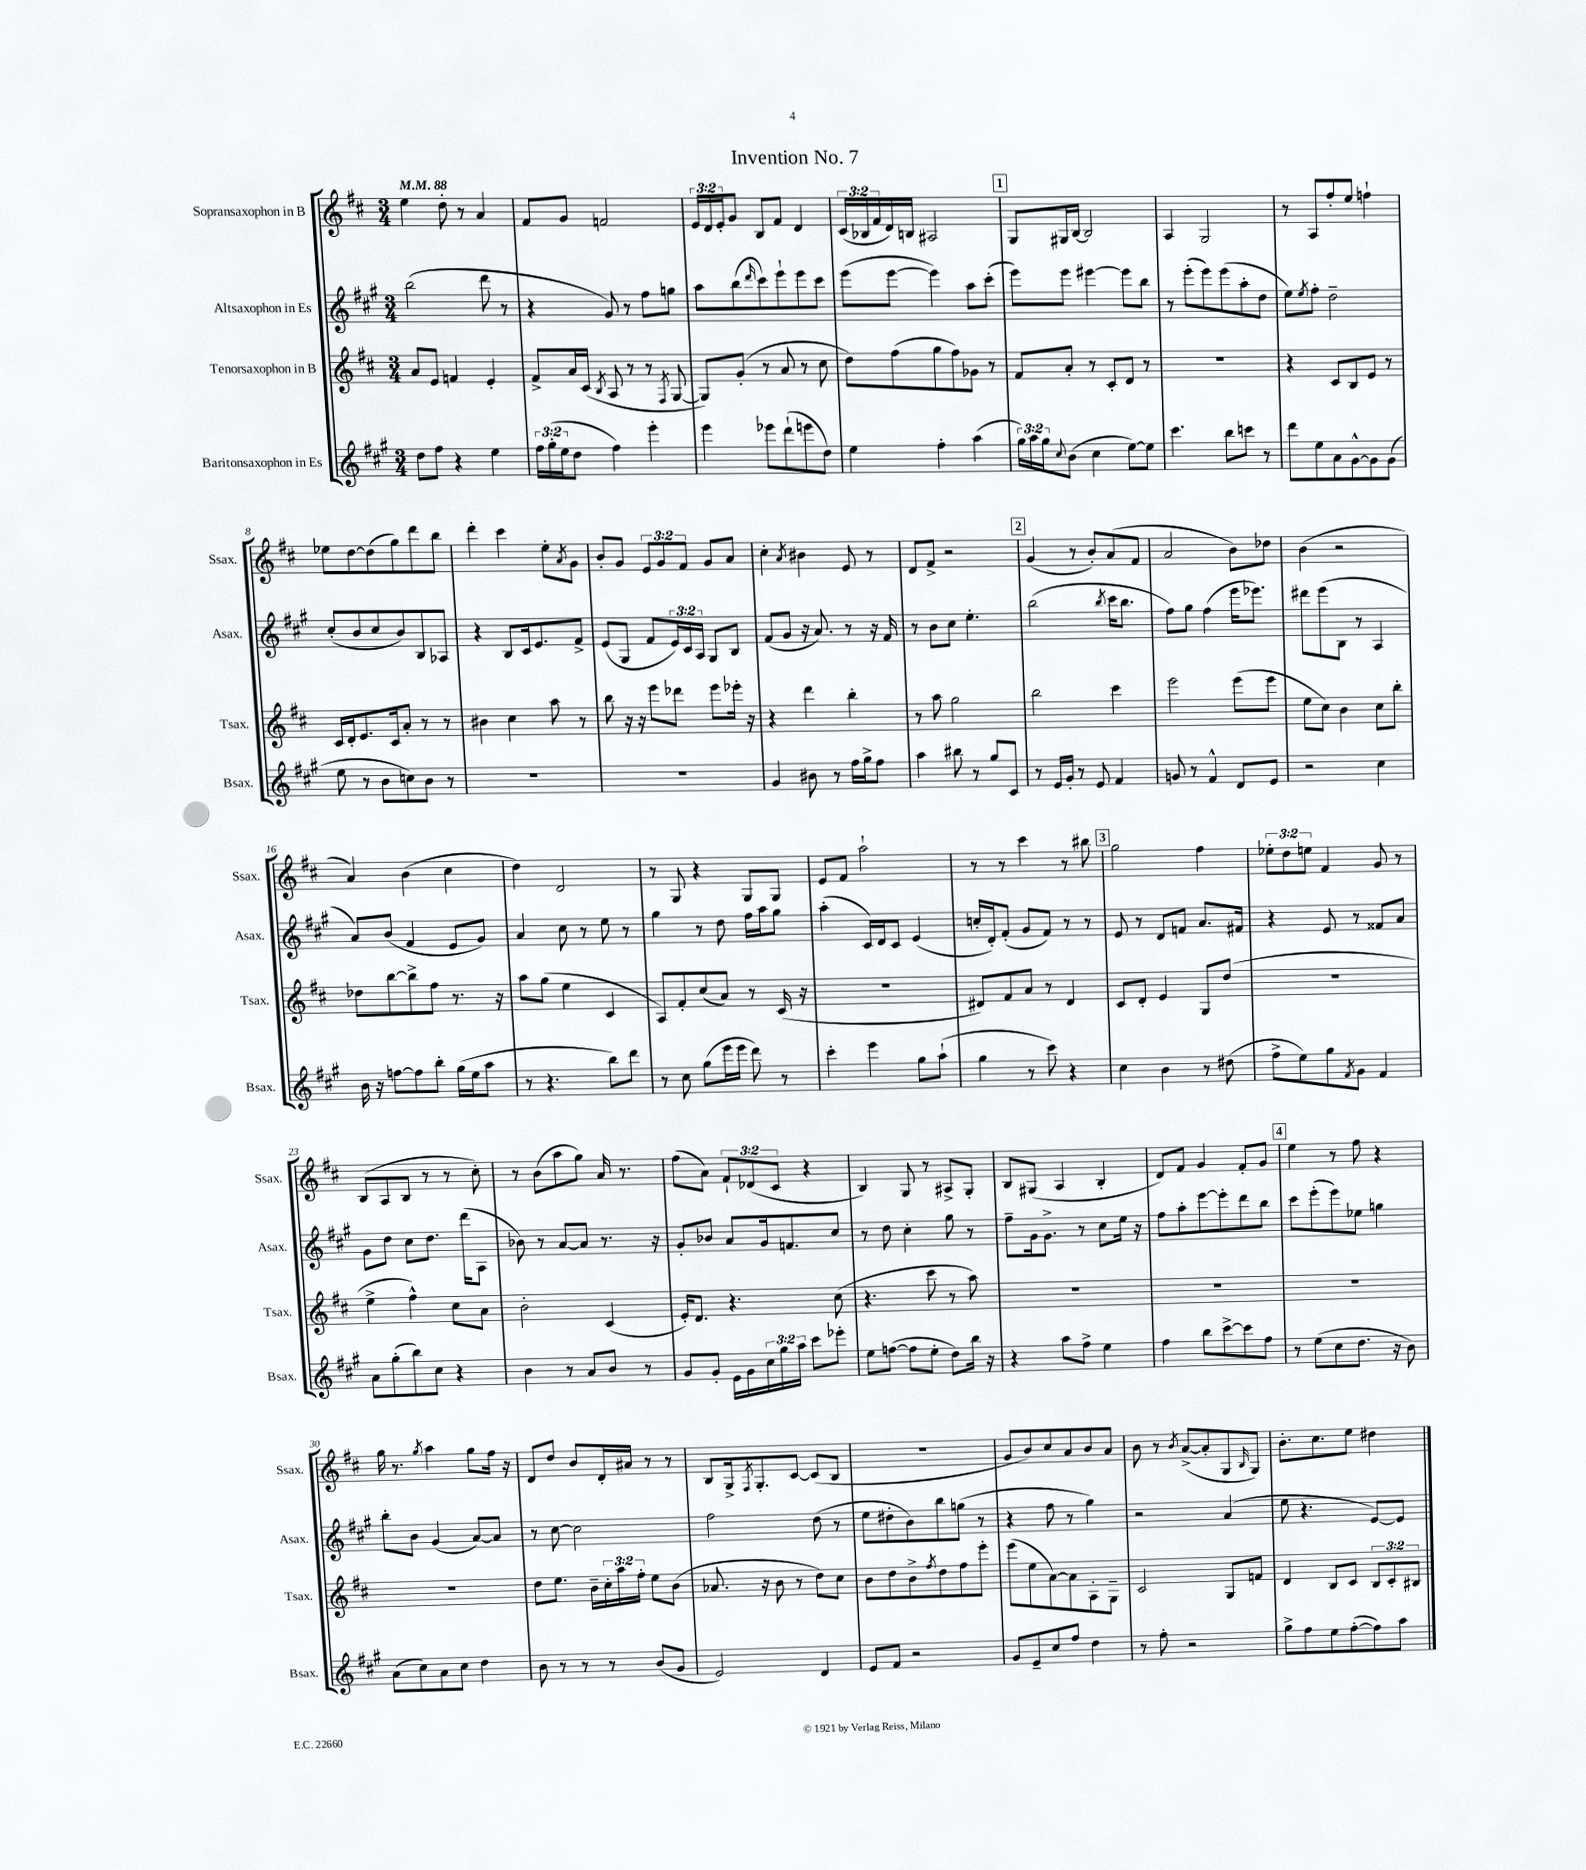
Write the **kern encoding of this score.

**kern	**kern	**kern	**kern
*part4	*part3	*part2	*part1
*staff4	*staff3	*staff2	*staff1
*I"Baritonsaxophon in Es	*I"Tenorsaxophon in B	*I"Altsaxophon in Es	*I"Sopransaxophon in B
*I'Bsax.	*I'Tsax.	*I'Asax.	*I'Ssax.
*clefG2	*clefG2	*clefG2	*clefG2
*k[f#c#g#]	*k[f#c#]	*k[f#c#g#]	*k[f#c#]
*M3/4	*M3/4	*M3/4	*M3/4
*MM88	*MM88	*MM88	*MM88
=1	=1	=1	=1
8dd\L	8a/L	(2bb\	4ee\
8ff#\J	8e/J	.	.
4r	4fn/	.	8dd'\
.	.	.	8r
4ee\	4e'/	8ddd\	4a/
.	.	8r	.
=2	=2	=2	=2
24ff#\LL	8f#^/L	4r	8f#/L
(24gg#'\	.	.	.
24ee\J	.	.	.
8dd\J	16a/L	.	8g/J
.	(16c#/JJ	.	.
.	8qB/	.	.
4ff#\)	8A/	8g#/)	2fn/
.	8r	8r	.
4eee'\	8r	8ff#\L	.
.	8qF#/	.	.
.	[8G/	8ggn\J	.
=3	=3	=3	=3
4eee\	8G/L])	8aa\L	24e/LL
.	.	.	24d/
.	.	.	24e'/J
.	(8g'/J	(8bb\	8g/J
.	.	16qqddd/	.
8eee-X\L	8r	8ccc#\)	8B/L
(8ddd`\	8a/	8eee`\	8f#/J
8eeen\	8r	8eee\	4d/
8dd\J)	8cc#\	8ccc#\J	.
=4	=4	=4	=4
4ee\	8dd\L)	(8eee\L	(24c#/LL
.	.	.	24B-X/
.	.	.	24f#/
.	(8ff#\	[8eee\J	16d/)
.	.	.	16Bn/JJ
4ff#'\	8gg\	4eee\])	2A#X/
.	8ff#\)	.	.
(4aa\	8g-X\J	8aa\L	.
.	8r	(8ccc#'\J	.
!!LO:REH:place=s1:t=1
=5	=5	=5	=5
24gg#\LL)	8f#/L	8eee\L)	8G/L
24aa\	.	.	.
24gg#\J	.	.	.
8qqcc#/	.	.	.
(8b\J	8a'/J	8eee\J	16G#X/L
.	.	.	[16B/JJ
4cc#\	8r	[4eee#X\	2B/]
.	8c#'/L	.	.
[8ee\L)	8d/J	8eee#\L]	.
8ee\J]	8r	8bb\J	.
=6	=6	=6	=6
4.ccc#\	2.r	8r	4A/
.	.	(8eee'\L	.
.	.	8eee\)	2G/
8bb\L	.	(8eee\	.
8cccn\J	.	8aa'\	.
8r	.	8dd\J	.
=7	=7	=7	=7
8ddd\L	4r	8ee\L)	8r
.	.	8qee/	.
8ee\	.	8ff#'\J	8A/L
8a\	8c#/L	2dd~\	8ff#'/
[8g#^^\	8B/	.	8ee/J
8g#\]	8e/J	.	4ffn`\
(8g#\J	8r	.	.
!!LO:LB:g=z
=8	=8	=8	=8
8ee\	16c#/LL	(8cc#'/L	8ee-X\L
.	16d'/J	.	.
8r	8.e/	8b/	[8dd\
8b\L	.	8cc#/	(8dd\]
.	16c#/k	.	.
8ccn\)	8a'/J	8b/)	8gg\)
8b\J	8r	8B/	8ddd\
8r	8r	8A-X/J	8bb\J
=9	=9	=9	=9
2.r	4b#X\	4r	4ddd'\
.	4cc#\	8B/L	4ccc#\
.	.	16c#/k	.
.	.	8.e/	.
.	8aa\	.	8ee'\L
.	.	.	8qa/
.	8r	8f#^/J	8g\J
=10	=10	=10	=10
2.r	8bb\	(8e/L	8b'/L
.	16r	8G#/J	8g/J
.	16r	.	.
.	8eee\L	8f#/L	12e/L
.	.	.	12g/
.	8ddd-X\J	24e/L)	.
.	.	24c#/	12f#/J
.	.	24A/JJ	.
.	8eee\L	8G#/L	8g/L
.	16eee-X'\Jk	8B/J	8a/J
.	16r	.	.
=11	=11	=11	=11
4g#/	4r	(8f#/L	4cc#'\
.	.	8g#/J	.
.	.	.	8qa/
8b#X\	4ddd\	16r	4b#X\
.	.	8.a/)	.
8r	.	.	.
16ff#\LL	4bb'\	8r	8e/
16gg#^\J	.	.	.
8ff#\J	.	16r	8r
.	.	16f#/	.
=12	=12	=12	=12
4aa\	8r	8r	8d/L
.	8aa\	8b\L	8f#^/J
8bb#X\	2gg\	8cc#\J	2r
8r	.	4.ee'\	.
8gg#/L	.	.	.
8c#/J	.	.	.
!!LO:REH:place=s1:t=2
=13	=13	=13	=13
8r	2bb\	(2bb\	(4g/
16e/LL	.	.	.
16g#'/JJ	.	.	.
8r	.	.	8r
8e/	.	.	8b'/L)
.	.	8qbb/	.
4f#/	4ccc#\	16ccc#\KL	(8a/
.	.	8.bb\J	.
.	.	.	8f#/J
=14	=14	=14	=14
8gn/	2eee\	8ff#\L)	2a/
8r	.	8gg#\J	.
4f#^^/	.	(4ff#\	.
8d/L	(8eee\L	16eee\KL	8b\L)
.	.	8.eee-X\J)	.
8e/J	8eee\J	.	8dd-X\J
=15	=15	=15	=15
2r	8ee\L	8ddd#X\L	(4b\
.	8cc#\J)	(8eee\	.
.	4b\	8B\J	2r
.	.	8r	.
4cc#\	8cc#\L	4A/	.
.	8bb'\J	.	.
!!LO:LB:g=z
=16	=16	=16	=16
16b\	8dd-X\L	8a/L)	4a/)
16r	.	.	.
[8ffn\L	[8bb\	(8b/J	.
8ff\]	8bb^\]	4f#/	(4b\
8bb'\J	8ff#\J	.	.
(16gg#\LL	8.r	8e/L	4cc#\
16ee\J	.	.	.
8aa\J	.	8g#/J)	.
.	16r	.	.
=17	=17	=17	=17
8r	8aa\L	4a/	4dd\)
4.r	(8gg\J	.	.
.	4ee\	8cc#\	2d/
.	.	8r	.
8bb\L)	4c#/	8ee\	.
8ddd\J	.	8r	.
=18	=18	=18	=18
8r	8A/L)	4gg#\	8r
8cc#\	8f#'/	.	8G/
(8gg#\L	(8cc#/	8r	4r
16eee\L	8a/J)	8dd\	.
16eee\JJ	.	.	.
8ddd\)	8r	16ff#\LL	8G/L
.	.	16aa\J	.
8r	(16c#/	8gg#\J	8G/J
.	16r	.	.
=19	=19	=19	=19
4ccc#'\	2.r	(4aa'\	8e/L
.	.	.	8f#/J
4eee\	.	16c#/LL)	2aa`\
.	.	16d/J	.
.	.	8c#/J	.
8gg#\L	.	(4e/	.
(8aa`\J	.	.	.
=20	=20	=20	=20
4gg#\	8d#X/L)	16ccn'/LL	8r
.	.	16d'/J)	.
.	8f#/	(8f#'/J	8r
8r	8a/J	8g#/L	4ccc#\
8ccc#\)	8r	8f#/J)	.
4r	4d#/	8r	8r
.	.	8r	8bb#X\
!!LO:REH:place=s1:t=3
=21	=21	=21	=21
4cc#\	8c#/L	8e/	2gg\
.	8d'/J	8r	.
4b\	4e/	8d/L	.
.	.	8fn/J	.
8r	8G/L	8.a/L	4ff#\
(8dd#X\	(8dd/J	.	.
.	.	16f#X/Jk	.
=22	=22	=22	=22
8ff#^\L	2.r	4r	12ee-X'\L
.	.	.	12dd\
8ee\)	.	.	.
.	.	.	12een\J
8gg#\	.	8e/	4f#/
8qf#/	.	.	.
8g#\J	.	8r	.
4f#/	.	8f##X/L	8g/
.	.	8a/J	8r
!!LO:LB:g=z
=23	=23	=23	=23
8a\L	4ee^\	8g#\L	(8B/L
(8gg#'\	.	8dd\J	8A/
8bb\)	4ff#^^\)	8cc#\L	8B/J
8cc#\J	.	8.dd\J	8r
4r	8cc#\L	.	8r
.	.	(16ddd\KL	.
.	8a\J	8A\J	8cc#'\)
=24	=24	=24	=24
4b\	2b'\	8b-X\)	8r
.	.	8r	(8b\L
8r	.	[8a/L	8aa\
8a/L	.	8a/J]	8gg\J)
8b/J	(4c#/	8.r	16a/
.	.	.	8.r
8r	.	.	.
.	.	16r	.
=25	=25	=25	=25
8g#/L	16e'/KL)	8g#'/L	(8ff#\L
.	8.d/J	.	.
8g#'/J	.	8b-X/J	8a\J)
16e\LL	4.r	8a/L	12f#`/L
16g#\	.	.	.
.	.	.	(12d-X/
24cc#\	.	16g#/k	.
24gg#\	.	.	12c#/J
.	.	8.fn/	.
24aa\JJ	.	.	.
8ccc#\L	.	.	4r
8eee-X'\J	(8cc#\	8cc#/J	.
=26	=26	=26	=26
8ee\L	4.r	8r	4B/)
([8ffn\J	.	8dd\	.
8ff\L]	.	4cc#'\	8G/
8ee'\J	8ccc#\	.	8r
8dd\L)	8r	8gg#\	8A#X^/L
16bb\Jk	8aa\)	8r	8G'/J
16r	.	.	.
=27	=27	=27	=27
4r	2.r	8ff#~\L	8B/L
.	.	16g#\k	(8G#X/J
.	.	8.g#^\J	.
8aa\L	.	.	4A/
8ff#^\J	.	8r	.
4ee\	.	8cc#\L	4B'/
.	.	16ee\Jk	.
.	.	16r	.
=28	=28	=28	=28
4ff#\	2.r	8ff#\L	8d/L)
.	.	8aa'\	8f#/J
8bb\L	.	[8eee\	4g/
[8ccc#^\	.	8eee'\]	.
8ccc#\]	.	8ddd\	8f#'/L
8ff#\J	.	8bb\J	8g/J
!!LO:REH:place=s1:t=4
=29	=29	=29	=29
8r	2.r	8ccc#\L	4ee\
(8ee\L	.	(8eee'\	.
8cc#\	.	8eee\)	8r
8.dd\J	.	8ee-X\J	8ff#\
.	.	4ggn\	4r
16r	.	.	.
8b\)	.	.	.
!!LO:LB:g=z
=30	=30	=30	=30
(8a\L	2.r	8bb'\L	16gg\
.	.	.	8.r
8cc#\)	.	8b\J	.
.	.	.	8qgg/
8a\	.	(4g#/	4aa\
8cc#\J	.	.	.
4dd\	.	[8a/L)	8gg\L
.	.	8a/J]	16ff#\Jk
.	.	.	16r
=31	=31	=31	=31
8b\	8dd\L	8r	8d/L
8r	8.ee\J	[8cc#\	8dd/J
8r	.	2cc#\]	8b/L
.	16b~\LL	.	.
8r	24cc#'\	.	16d'/L
.	24aa\	.	.
.	.	.	16a#X/JJ
.	24ff#'\JJ	.	.
(8b/L	8ee\L	.	8r
8g#/J	(8b\J	.	8r
=32	=32	=32	=32
2e/)	8.a-X/	2ff#\	8B/L
.	.	.	16G^/k
.	.	.	8qF#/
.	16r	.	8.G'/
.	8b\	.	.
.	8r	.	[8c#/J
4d/	8dd\L)	(8dd\	(8c#/L]
.	8cc#\J	8r	8B/J
=33	=33	=33	=33
8e/L	8b\L	8ee\L	2.r
8f#/J	8dd\	8dd#X'\	.
2r	8b^\	8b\)	.
.	8qff#/	.	.
.	8dd\	8bb\	.
.	8ff#\	(8ggn\J	.
.	8eee'\J	8r	.
=34	=34	=34	=34
8g#/L	(8eee\L	4r	8g/L
8e~/	8ee\	.	8b/)
8cc#/	[8a\)	8ff#\	8cc#/
8ff#/J	8a\]	8r	8a/
4dd\	8A'\	4gg#\)	8b/
.	8G~\J	.	8a/J
=35	=35	=35	=35
8r	2c#/	2r	8b\
8ff#'\	.	.	8r
.	.	.	8qb/
2r	.	.	([8a^/L
.	.	.	8a'/]
.	8G/L	(4a/	8G/
.	.	.	16qqB/
.	8fn/J	.	8G/J)
=36	=36	=36	=36
8gg#^\L	4d/	8ee\	8.b'\L
8ff#\	.	4.r	.
.	.	.	8.cc#\
8ee\	8B/L	.	.
([8ff#'\	8c#/J	.	8ee\J
8ff#\])	12B/L	[8e/L)	4dd#X\
.	12c#'/	.	.
8aa\J	.	8e/J]	.
.	12B#X/J	.	.
==	==	==	==
*-	*-	*-	*-
